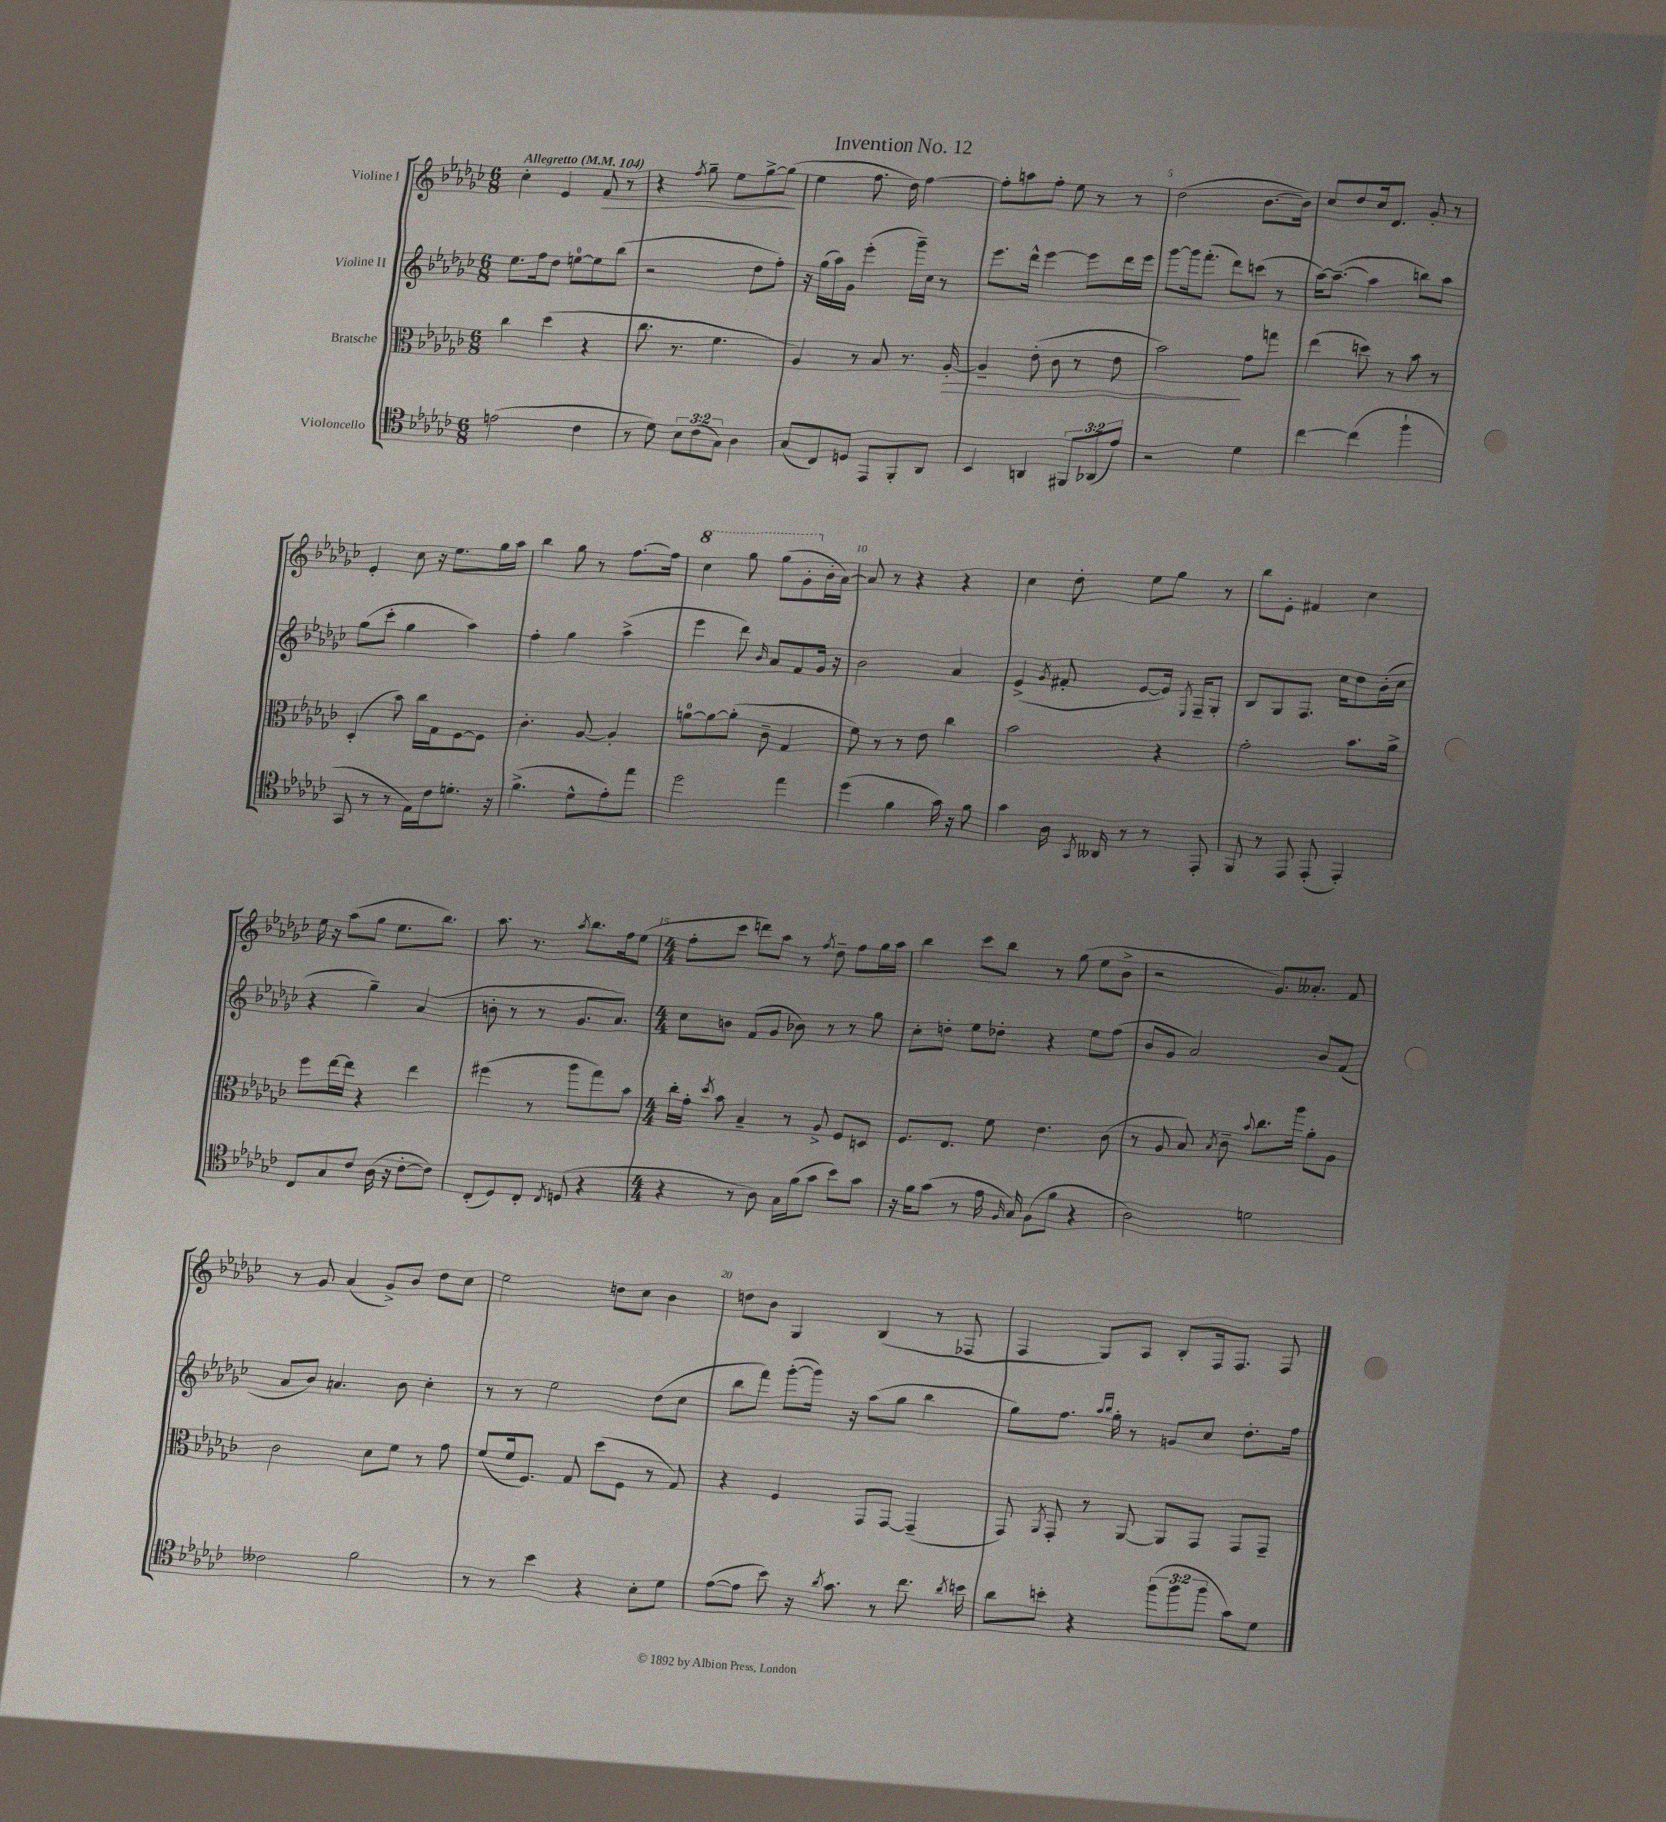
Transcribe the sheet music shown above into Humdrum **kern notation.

**kern	**kern	**kern	**kern
*staff4	*staff3	*staff2	*staff1
*clefC4	*clefC3	*clefG2	*clefG2
*k[b-e-a-d-g-c-]	*k[b-e-a-d-g-c-]	*k[b-e-a-d-g-c-]	*k[b-e-a-d-g-c-]
*M6/8	*M6/8	*M6/8	*M6/8
*MM104	*MM104	*MM104	*MM104
(2e\	4cc-\	8.ee-\L	4cc-'\
.	.	16ff\k	.
.	(4dd-\	8dd-\J	4e-/
.	.	[8ee\L	.
4c-\	4r	8ee\]	8f/
.	.	(8bb-\J	8r
=	=	=	=
8r	8.cc-\	2r	4r
8d-\)	.	.	.
.	8.r	.	.
.	.	.	8qff/
12B-\L	.	.	8gg-~\
(12c-\	.	.	.
.	4.f\	.	8ee-\L
12G-\J)	.	.	.
4A-\	.	8dd-\L	[8gg-^\
.	.	8ff'\J)	(8gg-\]J
=	=	=	=
(8G-/L	4A-/)	16r	4ee-\
.	.	(16gg-\LL	.
8C-/)	.	16aa-\)	.
.	.	16g-\JJ	.
8D/J	8r	(4eee-'\	8.ff\
8EE-/L	8B-/	.	.
.	.	.	16dd-\)
8FF'/	8.r	16ggg-~\LL)	[4ff\
.	.	16cc-\JJ	.
8AA-/J	.	8r	.
.	[16A-'/	.	.
=	=	=	=
4BB-/	4A-~/]	8.eee-\L	8ff'\]L
.	.	.	8aa\
.	.	16ddd-^^\Jk	.
4AA/	(8e-'\	[4eee-\	8ff'\J
.	8c-\	.	8ee-\
12FF#/L	8r	8eee-\]L	8r
(12AA-/	.	.	.
.	8e-\	16ddd-\L	8r
12e-/J)	.	.	.
.	.	16eee-\JJ	.
=	=	=	=
2r	2b-\)	[8ggg-\L	(2dd-\
.	.	16ggg-\]k	.
.	.	(8.fff'\J	.
.	.	8ddd-\L)	.
4d-\	8g-\L	(8ccc\J	[8.b-\L
.	8gg\J	8r	.
.	.	.	16b-\]Jk)
=	=	=	=
[4cc-\	(4ee-\	[16aa-\LK)	8cc-/L
.	.	(8.aa-~\_J	.
.	.	.	8dd-/
(4cc-\]	8dd\)	4aa-\]	16cc-/k
.	.	.	8.d-/J
.	8r	.	.
4ff`\	8b-\	8bb\L)	8g-'/
.	8r	8aa-\J	8r
=	=	=	=
8GG-/	(4D-'/	(8gg-\L	4e-'/
8r	.	8ccc-'\J	.
8r	8b-\)	4gg-\	8cc-\
16E-\LL)	16cc-\LL	.	16r
16c-\J	16G-\J	.	8.ee-\L
8.d'\J	[8F\	4aa-\)	.
.	8F\]J	.	16gg-\L
16r	.	.	16aa-\JJ
=	=	=	=
(4.f^\	4.c-'\	4ff'\	4bb-\
.	.	4gg-\	8gg-\
8d-^^\L	[8A-/	.	8r
8e-'\)	4A-'/]	(4aa-^\	[8.ff\L
8ee-\J	.	.	.
.	.	.	16ff\]Jk
=	=	=	=
2dd-\	[8a\L	4eee-\	4ccc-\
.	8a\_	.	.
.	(8a'\]J	8ddd-\)	8ggg-\
.	.	16qqb-/	.
.	8c-~\	8a-/L	(8ggg-\L
4ee-\	4G-/	8f/	8gg-'\
.	.	16g-/Jk	16b-'\L
.	.	16r	[16a-\JJ)
=	=	=	=
(4dd-\	8f\)	2b-\	8a-/]
.	8r	.	8r
4f\	8r	.	4r
.	8e-\	.	.
16g-\)	4cc-\	4a-/	4r
16r	.	.	.
8f\	.	.	.
=	=	=	=
4g-\	2b-\	(4e-^/	4cc-\
.	.	8qg-/	.
16A-\	.	8f#'/	8dd-'\
8qGG-/	.	.	.
16AA--/	.	.	.
8r	.	[8e-/L	8ee-\L
8r	4r	16e-/]Jk)	8gg-\J
.	.	8qE-/	.
.	.	16F~/LK	.
8EE-'/	.	8G-'/J	8r
=	=	=	=
8FF/	2g-'\	8B-/L	8bb-\L
8r	.	8G-/	8e-'\J
8EE-/	.	8.F/J	4f#/
(8EE-'/	.	.	.
.	.	16cc-\LK	.
4EE-'/)	8.b-\L	8dd-\	4cc-\
.	.	(16b-'\L	.
.	16a-^\Jk	16cc-\JJ	.
=	=	=	=
8C-/L	8ff\L	4r	16ee-\
.	.	.	16r
8G-/	[16ee-\L	.	(8aa-\L
.	16ee-\]JJ	.	.
8c-/J	4r	4gg-~\)	8gg-\J
(16A-\	.	.	8.ee-\L
16r	.	.	.
[8c-'\L	4ee-\	(4a-/	.
.	.	.	8.bb-\J)
8c-\]J)	.	.	.
=	=	=	=
(8C-'/L	(4ff#\	8b'\	8.aa-\
8D-/)	.	8r	.
.	.	.	8.r
8C-'/J	8r	8r	.
8qC-/	.	.	8qaa-/
(8D/	8aa-\L	8.g-/L	8.bb-\L
4r	8gg-\)	.	.
.	.	8.a-/J)	16ff\k
.	8b-\J	.	(8ee-\J
=	=	=	=
*M4/4	*M4/4	*M4/4	*M4/4
4r	16cc-'\LL	8cc-\L	8ff'\L
.	16g-'\JJ	.	.
.	8qdd-/	.	.
.	8b-\	8b\J	8ccc-\J
8r	4B-~/	(8f/L	8ddd\L)
8A-\)	.	8g-/J	8aa-\J
16G-\LL	8r	8b-\)	8r
(16f\J	.	.	.
.	.	.	8qff/
8g-\J	8A-^/	8r	8dd-~\
8b-\L)	8F/L	8r	8ff\L
8g-\J	8D/J	8gg-\	16gg-\L
.	.	.	16aa-\JJ
=	=	=	=
16r	8.F/L	8cc-'\L	4bb-\
16f\LK	.	.	.
(8g-\J	.	8dd'\J	.
.	8.E-/J	.	.
8r	.	8ee-\L	8ccc-\L
16e-\	8f\	8dd-'\J	8bb-\J
16qqF/	.	.	.
16G-/)	.	.	.
(8F\L	4.e-\	4r	8r
8f\J	.	.	(8gg-\
4r	.	8ee-\L	8ee-\L
.	(8c-\	(8ff\J	8b-^\J
=	=	=	=
2A-\)	8r	8b-/L	2r
.	8A-/	8g-/J	.
.	8B-/)	2a-/)	.
.	8qB-/	.	.
.	8c-~\	.	.
.	8qqb-/	.	.
2d\	8.cc-\L	.	8.g-/L)
.	16aa-\Jk	.	8.a--'/J
.	8a-'\L	8b-/L	.
.	8A-\J	(8f/J	8f/
=	=	=	=
2c--\	2c-\	8a-/L	8r
.	.	8b-/J)	8g-/
.	.	4.a/	(4a-/
2f\	8d-\L	.	8g-^/L)
.	8f\J	8b-\	8b-/J
.	8r	4cc-'\	8dd-\L
.	8g-\	.	8cc-\J
=	=	=	=
8r	(8f/L	8r	2ee-\
8r	16f/k	8r	.
.	8.F/J)	.	.
4b-\	.	2ee-\	.
.	8G-/	.	.
4r	(8dd-\L	.	8dd\L
.	8F\J	.	8cc-\J
8B-'\L	8r	(8dd-\L	4b-\
8d-\J	8G-/)	8cc-\J	.
=	=	=	=
([8e-\L	4r	8bb-\L	8dd\L
8e-\]J	.	8fff\J)	8b-\J
8b-\)	4F/	([8ggg-'\L	4G-/
16r	.	16ggg-\]Jk)	.
8qa-/	.	.	.
8.g-\	.	16r	.
.	8GG-/L	(8aa-\L	(4B-/
8r	[8GG-/J	8gg-\J	.
8.cc-\	(4GG-~/]	4bb-\	8r
.	.	.	8F-/
8qa-/	.	.	.
16b\	.	.	.
=	=	=	=
8a-\L	8GG-/)	8gg-\L)	4F/
.	8qAA-/	.	.
8b'\J	8GG-'/	8.ff\J	.
4r	8r	.	8G-/L)
.	.	16qqaa-/LL	.
.	.	16qqbb-/JJ	.
.	.	16gg-'\	.
.	[8AA-/	8r	8A-/J
(12ff\L	8AA-/]L	8g/L	8B-'/L
12ff\	.	.	.
.	8GG-/J	8cc-/J	16F/k
12ff\J	.	.	.
.	.	.	8.F/J
8g-\L)	8GG-/L	8.dd-'\L	.
8d-\J	8GG-~/J	.	8F/
.	.	16ff\Jk	.
==	==	==	==
*-	*-	*-	*-
